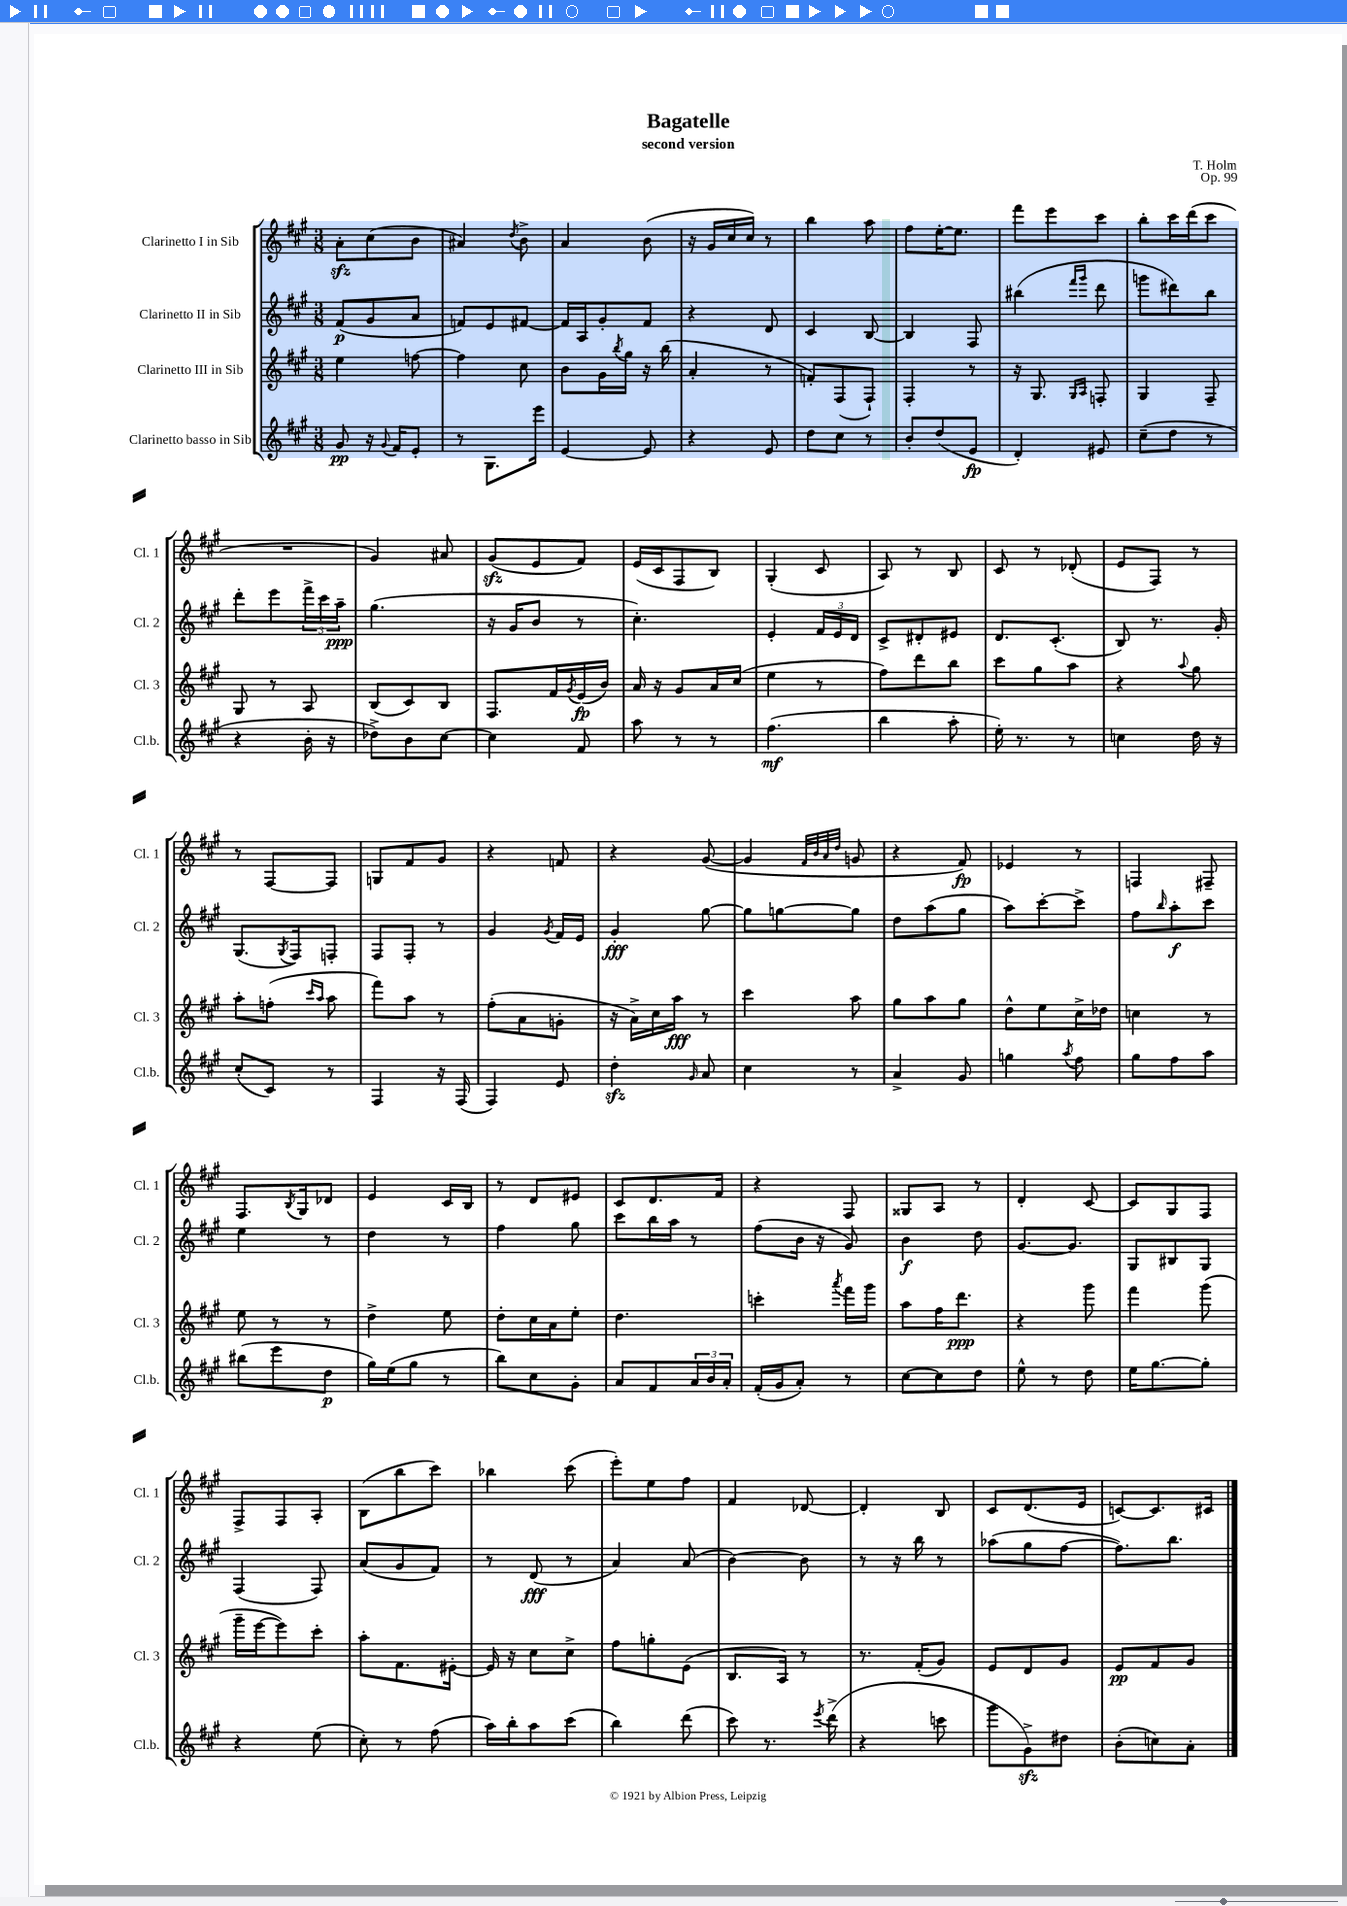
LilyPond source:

\header { title = "Bagatelle" composer = "T. Holm" subtitle = "second version" opus = "Op. 99" }
<<
\new StaffGroup <<
\new Staff = "s0" \with { instrumentName = "Clarinetto I in Sib" shortInstrumentName = "Cl. 1" } {
    \clef treble \key a \major \numericTimeSignature \time 3/8
    a'8-.\sfz cis''8( b'8 |
    ais'4) \acciaccatura { d''8 } b'8-> |
    a'4 b'8( |
    r16 gis'16 cis''16 cis''16) r8 |
    b''4 a''8 |
    fis''8 e''16~-. e''8. |
    fis'''8 e'''8 cis'''8 |
    b''8-. cis'''16 d'''16( cis'''8 |
    R4. |
    gis'4) ais'8 |
    gis'8\sfz( e'8 fis'8) |
    e'16( cis'16 fis8 b8) |
    gis4-.( cis'8 |
    a8) r8 b8 |
    cis'8 r8 des'8-.( |
    e'8 fis8) r8 |
    r8 fis8~ fis8 |
    g8 fis'8 gis'8 |
    r4 f'8 |
    r4 gis'8~( |
    gis'4 \grace { fis'32 b'32 a'32 d''32 } g'8 |
    r4 fis'8\fp) |
    ees'4 r8 |
    f4 fis8-- |
    fis8. \acciaccatura { b8 } gis16 des'8 |
    e'4 cis'16 b16 |
    r8 d'8 eis'8 |
    cis'8 d'8. fis'16 |
    r4 fis8 |
    gisis8 a8 r8 |
    d'4-. cis'8~ |
    cis'8 gis8 fis8 |
    fis8-> fis8 a8-. |
    b8( b''8 cis'''8) |
    bes''4 cis'''8( |
    e'''8-.) e''8 fis''8 |
    fis'4 des'8~ |
    des'4-. b8 |
    cis'8 d'8.( e'16 |
    c'8~) c'8. cis'16 \bar "|." |
}
\new Staff = "s1" \with { instrumentName = "Clarinetto II in Sib" shortInstrumentName = "Cl. 2" } {
    \clef treble \key a \major \numericTimeSignature \time 3/8
    fis'8\p( gis'8 a'8 |
    f'8) e'8 fis'8~ |
    fis'16 a16 gis'8-. fis'8 |
    r4 d'8 |
    cis'4 b8~ |
    b4 fis8 |
    bis''4( \grace { fis'''16 gis'''16 } d'''8 |
    g'''8 dis'''8) b''8 |
    d'''8-. e'''8 \tuplet 3/2 { fis'''16-> cis'''16 a''16--\ppp } |
    gis''4.( |
    r16 gis'16 b'8 r8 |
    cis''4.-.) |
    e'4-. \tuplet 3/2 { fis'16 e'16 d'16 } |
    cis'8-> dis'8-. eis'8 |
    d'8. cis'8.-.( |
    b8) r8. gis'16-. |
    gis8.( \acciaccatura { gis8 } fis16) f8-. |
    fis8 fis8-. r8 |
    gis'4 \acciaccatura { gis'8 } fis'16 e'16 |
    gis'4-.\fff gis''8~ |
    gis''8 g''8~ g''8 |
    d''8 a''8( gis''8 |
    a''8) cis'''8~-. cis'''8-> |
    fis''8 \grace { b''16 } a''8-.\f cis'''8 |
    e''4 r8 |
    d''4 r8 |
    fis''4 gis''8 |
    cis'''8 b''16 a''16 r8 |
    fis''8( b'16 r16 gis'8) |
    b'4\f d''8 |
    gis'8.~ gis'8. |
    gis8 bis8 gis8 |
    fis4( fis8) |
    a'8( gis'8 fis'8) |
    r8 d'8\fff( r8 |
    a'4) a'8( |
    b'4~) b'8 |
    r8 r16 b''16 r8 |
    aes''8( gis''8 fis''8~ |
    fis''8.) b''8. \bar "|." |
}
\new Staff = "s2" \with { instrumentName = "Clarinetto III in Sib" shortInstrumentName = "Cl. 3" } {
    \clef treble \key a \major \numericTimeSignature \time 3/8
    e''4 f''8~ |
    f''4 cis''8 |
    b'8 gis'16 \acciaccatura { b''8 } gis''16 r16 b''16( |
    a'4-. r8 |
    f'8-.) fis8( fis8-!) |
    fis4-. r8 |
    r16 gis8. \grace { gis16 a16 } f8-. |
    gis4 fis8-- |
    gis8 r8 a8 |
    b8( cis'8) b8 |
    fis8. fis'16 \acciaccatura { gis'8 } e'16\fp( b'16) |
    a'16 r16 gis'8 a'16 cis''16( |
    e''4 r8 |
    fis''8) d'''8 b''8 |
    cis'''8 gis''8 a''8 |
    r4 \appoggiatura { a''8 } gis''8 |
    a''8-. f''8-.( \grace { cis'''16 a''16 } a''8 |
    fis'''8) a''8 r8 |
    fis''8-.( a'8 g'8-. |
    r16 a'16->) cis''16 a''16\fff r8 |
    cis'''4 a''8 |
    gis''8 a''8 gis''8 |
    d''8-^ e''8 cis''16-> des''16 |
    c''4 r8 |
    e''8 r8 r8 |
    d''4-> e''8 |
    d''8-. cis''16 a'16 e''8-. |
    d''4. |
    c'''4-. \acciaccatura { a'''8 } fis'''16 gis'''16 |
    a''8 fis''16 d'''8.\ppp |
    r4 gis'''8 |
    fis'''4 gis'''8( |
    gis'''16-- e'''16~ e'''8) cis'''8-. |
    a''8-. fis'8. eis'16~-. |
    eis'16 r16 cis''8 cis''8-> |
    fis''8 g''8-. e'8( |
    b8. a16) r8 |
    r8. fis'16-.( gis'8) |
    e'8 d'8 gis'8 |
    e'8\pp fis'8 gis'8 \bar "|." |
}
\new Staff = "s3" \with { instrumentName = "Clarinetto basso in Sib" shortInstrumentName = "Cl.b." } {
    \clef treble \key a \major \numericTimeSignature \time 3/8
    gis'8\pp r16 \appoggiatura { gis'8 } fis'16 e'8-. |
    r8 gis8. e'''16 |
    e'4~ e'8 |
    r4 e'8 |
    d''8 cis''8 r8 |
    b'8-. d''8( e'8\fp |
    d'4-.) eis'8 |
    cis''8--( d''8 r8 |
    r4 b'16-. r16 |
    des''8->) b'8 cis''8~ |
    cis''4 fis'8 |
    a''8 r8 r8 |
    fis''4.\mf( |
    b''4 a''8-. |
    e''16-.) r8. r8 |
    c''4 d''16 r16 |
    cis''8-.( cis'8) r8 |
    fis4 r16 fis16( |
    fis4) e'8 |
    d''4-.\sfz \grace { gis'16 } a'8 |
    cis''4 r8 |
    a'4-> gis'8 |
    g''4 \acciaccatura { a''8 } fis''8 |
    gis''8 fis''8 a''8 |
    bis''8( e'''8 d''8\p |
    gis''16) e''16( gis''8 r8 |
    b''8) cis''8 gis'8-. |
    a'8 fis'8 \tuplet 3/2 { a'16 b'16 a'16-. } |
    fis'16-.( gis'16 a'8-.) r8 |
    cis''8~ cis''8 d''8 |
    e''8-^ r8 d''8 |
    e''16 gis''8.~ gis''8-. |
    r4 e''8( |
    cis''8-.) r8 fis''8( |
    a''16) b''16-. a''8 cis'''8( |
    b''4) d'''8( |
    cis'''8) r8. \acciaccatura { e'''8 } d'''16->( |
    r4 c'''8 |
    gis'''8 gis'8->\sfz) dis''8 |
    b'8-.( c''8) a'8-. \bar "|." |
}
>>
>>
\layout { \context { \Score \remove "Bar_number_engraver" } }
